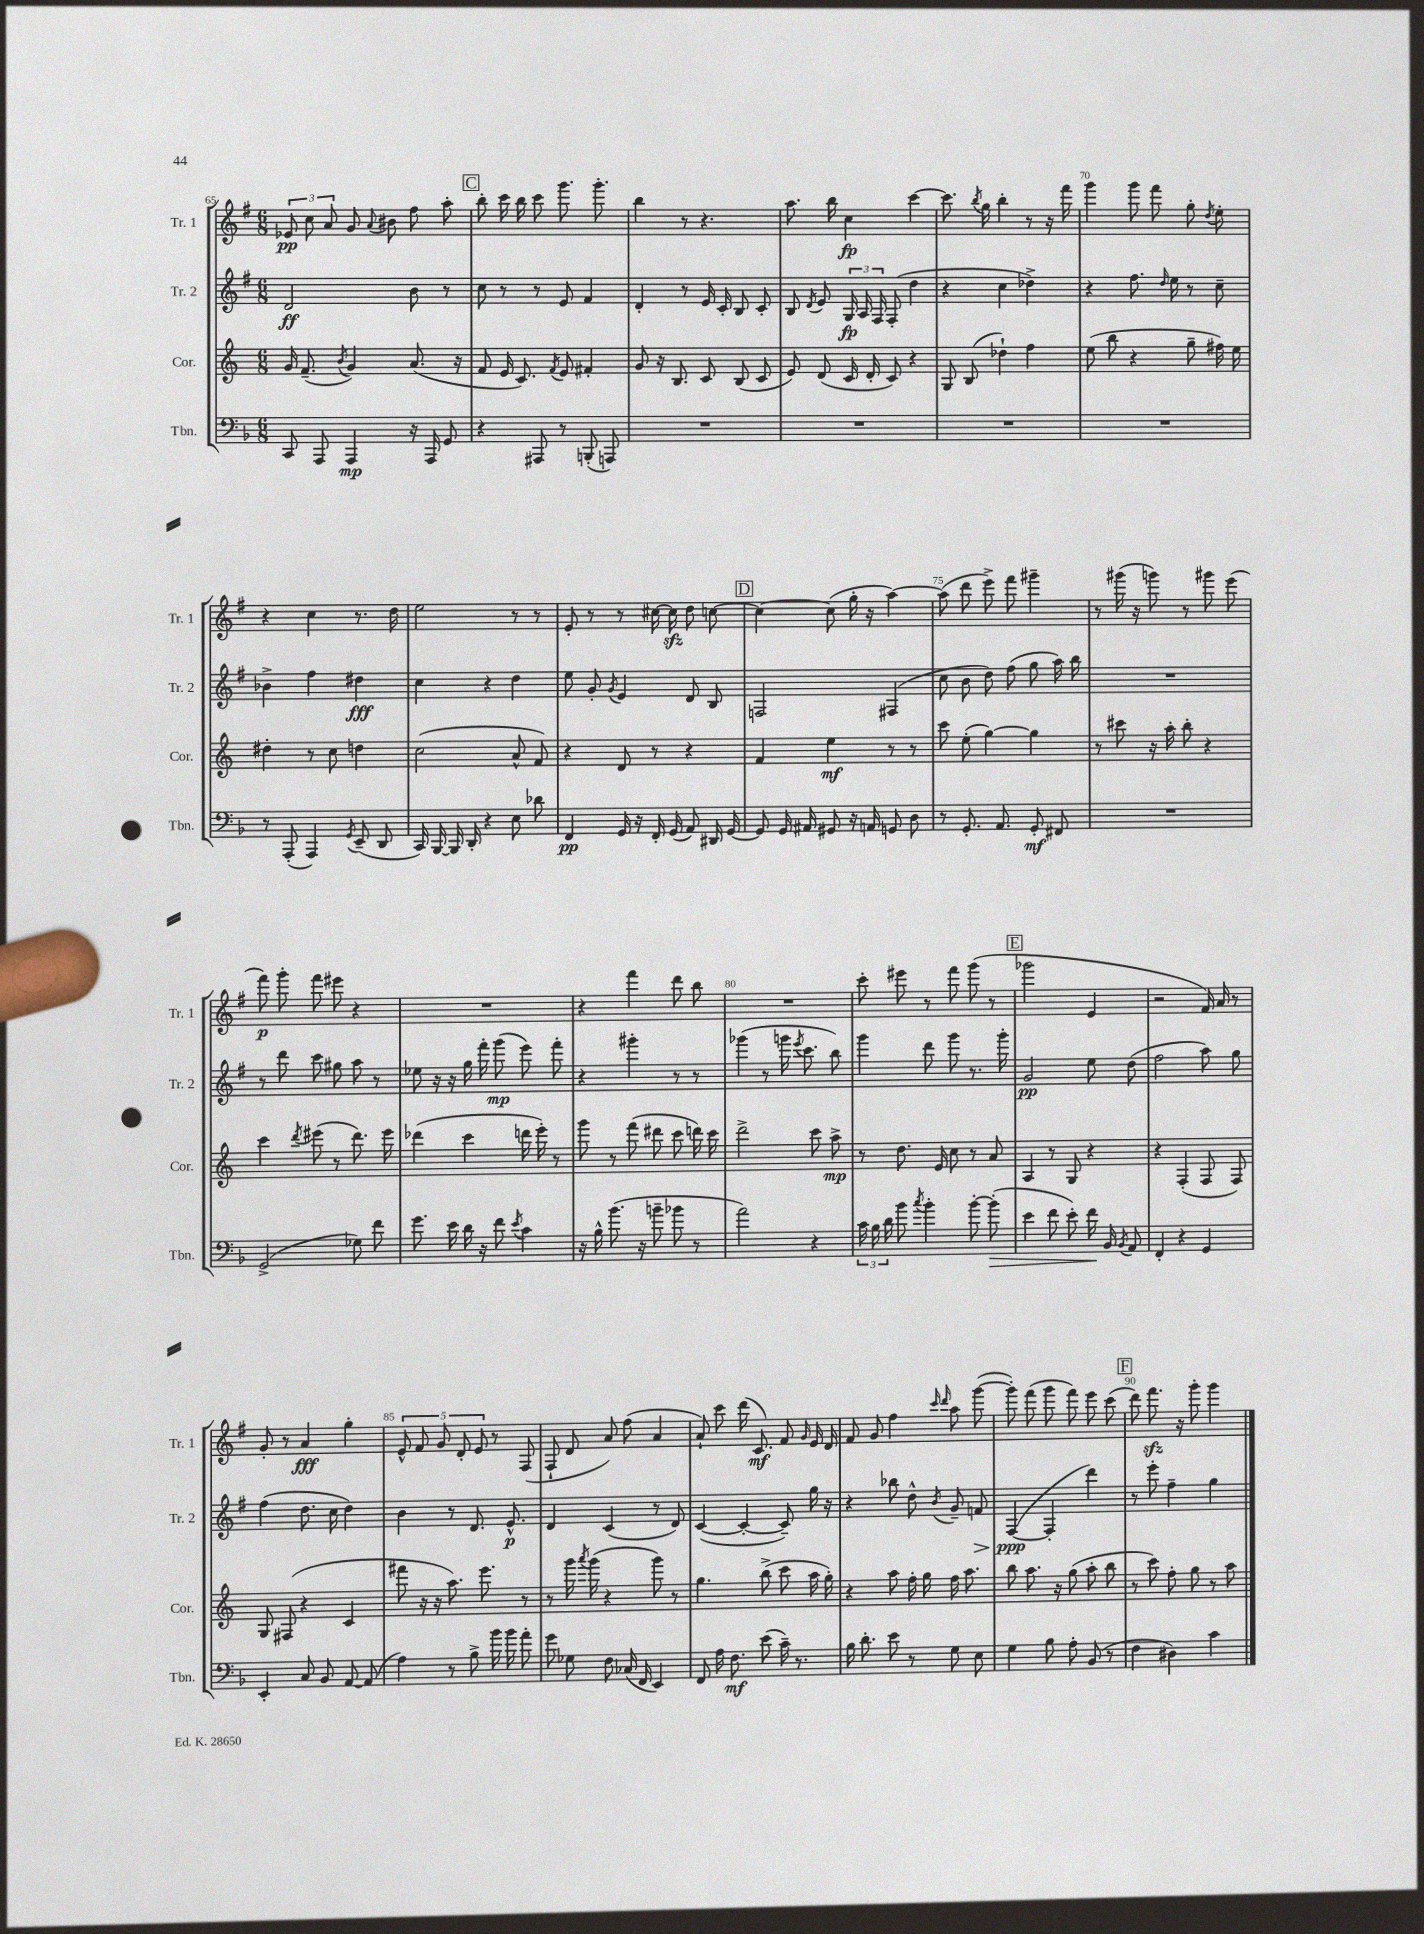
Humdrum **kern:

**kern	**dynam	**kern	**dynam	**kern	**dynam	**kern	**dynam
*part4	*part4	*part3	*part3	*part2	*part2	*part1	*part1
*staff4	*staff4	*staff3	*staff3	*staff2	*staff2	*staff1	*staff1
*I"Tbn.	*	*I"Cor.	*	*I"Tr. 2	*	*I"Tr. 1	*
*I'Tbn.	*	*I'Cor.	*	*I'Tr. 2	*	*I'Tr. 1	*
*clefF4	*	*clefG2	*	*clefG2	*	*clefG2	*
*k[b-]	*	*k[]	*	*k[f#]	*	*k[f#]	*
*M6/8	*	*M6/8	*	*M6/8	*	*M6/8	*
=65	=65	=65	=65	=65	=65	=65	=65
8CC/	.	16g/	.	2d/	ff	12e-X/	pp
.	.	(8.f~/	.	.	.	.	.
.	.	.	.	.	.	12cc\	.
8AAA/	.	.	.	.	.	.	.
.	.	.	.	.	.	12a/	.
.	.	8qb/	.	.	.	.	.
4AAA/	mp	4g/)	.	.	.	8g/	.
.	.	.	.	.	.	8qqa/	.
.	.	.	.	.	.	8b#X\	.
16r	.	(8.a/	.	8b\	.	8ff#\	.
16AAA/	.	.	.	.	.	.	.
8GG/	.	.	.	8r	.	8aa'\	.
.	.	16r	.	.	.	.	.
!!LO:REH:place=s1:t=C
=66	=66	=66	=66	=66	=66	=66	=66
4r	.	8f/	.	8cc\	.	8bb'\	.
.	.	16e/	.	8r	.	16ccc\	.
.	.	8.c/)	.	.	.	16bb\	.
8AAA#X/	.	.	.	8r	.	8ccc\	.
.	.	8qf/	.	.	.	.	.
8r	.	8e/	.	8e/	.	8.ggg\	.
(8BBBn'/	.	4f#X'/	.	4f#/	.	.	.
.	.	.	.	.	.	8.ggg'\	.
8AAAn/)	.	.	.	.	.	.	.
=67	=67	=67	=67	=67	=67	=67	=67
2.r	.	8g/	.	4d'/	.	4bb\	.
.	.	16r	.	.	.	.	.
.	.	8.B/	.	.	.	.	.
.	.	.	.	8r	.	8r	.
.	.	8c/	.	16e/	.	4.r	.
.	.	.	.	16c'/	.	.	.
.	.	(8B/	.	8B/	.	.	.
.	.	8c/	.	8c'/	.	.	.
=68	=68	=68	=68	=68	=68	=68	=68
2.r	.	8e/)	.	8B/	.	8.aa\	.
.	.	.	.	8qd/	.	.	.
.	.	(8d/	.	8e/	.	.	.
.	.	.	.	.	.	16bb\	.
.	.	16c/	.	24G/	fp	4cc\	fp
.	.	.	.	24A/	.	.	.
.	.	16d'/	.	.	.	.	.
.	.	.	.	24F#/	.	.	.
.	.	8c/)	.	(8F#'/	.	.	.
.	.	4r	.	4dd\	.	[4ccc\	.
=69	=69	=69	=69	=69	=69	=69	=69
2.r	.	8G/	.	4r	.	8.ccc\]	.
.	.	(8B/	.	.	.	.	.
.	.	.	.	.	.	8qbb/	.
.	.	.	.	.	.	16gg\	.
.	.	4dd-X`\)	.	4cc\	.	4bb'\	.
.	.	4ff\	.	4dd-X^\)	.	8r	.
.	.	.	.	.	.	16r	.
.	.	.	.	.	.	16fff#\	.
=70	=70	=70	=70	=70	=70	=70	=70
2.r	.	(8ee\	.	4r	.	4ggg\	.
.	.	8bb\	.	.	.	.	.
.	.	4r	.	8.ff#\	.	8ggg\	.
.	.	.	.	.	.	8fff#\	.
.	.	.	.	16qqdd/	.	.	.
.	.	.	.	16ee\	.	.	.
.	.	8gg~\	.	8r	.	8gg'\	.
.	.	.	.	.	.	8qdd/	.
.	.	16ff#X\)	.	8cc~\	.	8ee'\	.
.	.	16ee\	.	.	.	.	.
!!LO:LB:g=z
=71	=71	=71	=71	=71	=71	=71	=71
8r	.	4dd#X'\	.	4b-X^\	.	4r	.
(8AAA'/	.	.	.	.	.	.	.
4AAA/)	.	8r	.	4ff#\	.	4cc\	.
.	.	8cc\	.	.	.	.	.
8qGG/	.	.	.	.	.	.	.
(8EE~/	.	4ddn\	.	4dd#X\	fff	8.r	.
8DD/	.	.	.	.	.	.	.
.	.	.	.	.	.	16dd\	.
=72	=72	=72	=72	=72	=72	=72	=72
16CC/)	.	(2cc\	.	4cc\	.	2ee\	.
[16BBB-/	.	.	.	.	.	.	.
16BBB-/]	.	.	.	.	.	.	.
16DD'/	.	.	.	.	.	.	.
4r	.	.	.	4r	.	.	.
8E\	.	8a^^/	.	4dd\	.	8r	.
8d-X\	.	8f/)	.	.	.	8r	.
=73	=73	=73	=73	=73	=73	=73	=73
4FF/	pp	4r	.	8ee\	.	8e'/	.
.	.	.	.	8g'/	.	8r	.
.	.	.	.	8qg/	.	.	.
16GG/	.	8d/	.	4e/	.	8r	.
16r	.	.	.	.	.	.	.
16FF'/	.	8r	.	.	.	[16cc#X\	.
(16GG/	.	.	.	.	.	16cc#zz\]	.
8AA/)	.	4r	.	8d/	.	8dd\	.
16DD#X/	.	.	.	8B/	.	[8ccn\	.
[16GG/	.	.	.	.	.	.	.
!!LO:REH:place=s1:t=D
=74	=74	=74	=74	=74	=74	=74	=74
8GG/]	.	4f/	.	2Fn/	.	4cc\_	.
16GG/	.	.	.	.	.	.	.
16AA#X/	.	.	.	.	.	.	.
8GG#X/	.	4ee\	mf	.	.	(8cc\]	.
16r	.	.	.	.	.	16gg'\	.
16AAn/	.	.	.	.	.	16r	.
8GGn/	.	8r	.	(4F#X/	.	[4aa\)	.
8D\	.	8r	.	.	.	.	.
=75	=75	=75	=75	=75	=75	=75	=75
8r	.	8ccc\	.	8cc\	.	(8aa\]	.
8.GG'/	.	(8ee'\	.	8b\	.	8ddd\	.
.	.	[4gg\)	.	8dd\)	.	8eee^\)	.
8.AA/	.	.	.	.	.	.	.
.	.	.	.	(8ff#\	.	8fff#\	.
8GG'/	mf	4gg\]	.	8gg\	.	4ggg#X~\	.
8FF#X/	.	.	.	16aa\)	.	.	.
.	.	.	.	16bb\	.	.	.
=76	=76	=76	=76	=76	=76	=76	=76
2.r	.	8r	.	2.r	.	8r	.
.	.	8ccc#X\	.	.	.	(16ggg#X\	.
.	.	.	.	.	.	16r	.
.	.	16r	.	.	.	8gggn\)	.
.	.	16aa'\	.	.	.	.	.
.	.	8bb'\	.	.	.	8r	.
.	.	4r	.	.	.	8ggg#X\	.
.	.	.	.	.	.	(8eee\	.
!!LO:LB:g=z
=77	=77	=77	=77	=77	=77	=77	=77
(2GG^/	.	4ccc\	.	8r	.	8fff#\)	p
.	.	.	.	8ddd\	.	8ggg'\	.
.	.	8qddd/	.	.	.	.	.
.	.	(8eee#X\	.	8ccc\	.	8fff#\	.
.	.	8r	.	8gg#X\	.	8eee#X\	.
8G-X\)	.	8.ddd\)	.	8aa\	.	4r	.
8f\	.	.	.	8r	.	.	.
.	.	16eee#\	.	.	.	.	.
=78	=78	=78	=78	=78	=78	=78	=78
8.g\	.	(4ddd-X\	.	8ee-X\	.	2.r	.
.	.	.	.	16r	.	.	.
16e\	.	.	.	16r	.	.	.
16d\	.	4ccc\	.	16gg\	.	.	.
16r	.	.	.	16fff#'\	.	.	.
8f\	.	.	.	(8ggg\	mp	.	.
8qe/	.	.	.	.	.	.	.
4c\	.	16dddn\	.	8eee\)	.	.	.
.	.	16eee'\)	.	.	.	.	.
.	.	8r	.	8fff#'\	.	.	.
=79	=79	=79	=79	=79	=79	=79	=79
16r	.	8ggg\	.	4r	.	4r	.
16B-^^\	.	.	.	.	.	.	.
(8.b-\	.	8r	.	.	.	.	.
.	.	(8fff\	.	4ggg#X'\	.	4fff#\	.
16r	.	.	.	.	.	.	.
8bn~\	.	8ddd#X\	.	.	.	.	.
8b-X\	.	8ccc\	.	8r	.	8ddd\	.
8r	.	16dddn\)	.	8r	.	8bb\	.
.	.	16ccc\	.	.	.	.	.
=80	=80	=80	=80	=80	=80	=80	=80
2a\)	.	2ddd^\	.	(4ggg-X\	.	2.r	.
.	.	.	.	8r	.	.	.
.	.	.	.	16gggn\	.	.	.
.	.	.	.	8qeee/	.	.	.
.	.	.	.	8.ccc\	.	.	.
4r	.	8ccc\	.	.	.	.	.
.	.	8aa^\	mp	8bb\)	.	.	.
=81	=81	=81	=81	=81	=81	=81	=81
24c\	.	8r	.	4ggg\	.	8ccc'\	.
24B-\	.	.	.	.	.	.	.
24d\	.	.	.	.	.	.	.
8b-\	.	8.dd\	.	.	.	8eee#X\	.
8qcc/	.	.	.	.	.	.	.
4b-'\	.	.	.	8ddd\	.	8r	.
.	.	16e/	.	.	.	.	.
.	.	8cc\	.	8ggg\	.	8fff#\	.
[8b-'\	.	8r	.	8.r	.	(8ggg\	.
!	!LO:HP:b	!	!	!	!	!	!
(8b-'\]	>	8a/	.	.	.	8r	.
.	.	.	.	16ggg'\	.	.	.
!!LO:REH:place=s1:t=E
=82	=82	=82	=82	=82	=82	=82	=82
4e\	.	4A/	.	2g/	pp	2ggg-X\	.
8f\	.	8r	.	.	.	.	.
8e'\)	.	8G/	.	.	.	.	.
16f\	.	4r	.	8ee\	.	4e/	.
16BB-/	]	.	.	.	.	.	.
8qBB-/	.	.	.	.	.	.	.
8AA/	.	.	.	(8dd\	.	.	.
=83	=83	=83	=83	=83	=83	=83	=83
4FF'/	.	4r	.	2ff#\	.	2r	.
4r	.	(4F'/	.	.	.	.	.
4GG/	.	8F/	.	8aa\)	.	16f#/)	.
.	.	.	.	.	.	16a/	.
.	.	8F/)	.	8gg\	.	8r	.
!!LO:LB:g=z
=84	=84	=84	=84	=84	=84	=84	=84
4EE'/	.	8G/	.	(4ff#\	.	8g'/	.
.	.	(8F#X/	.	.	.	8r	.
8C/	.	4r	.	8.dd\	.	4a/	fff
8BB-/	.	.	.	.	.	.	.
.	.	.	.	16cc\	.	.	.
[8AA/	.	4c/	.	4dd\)	.	4gg'\	.
(8AA/]	.	.	.	.	.	.	.
=85	=85	=85	=85	=85	=85	=85	=85
4A\)	.	8fff#X\	.	4b\	.	10e^^/	.
.	.	.	.	.	.	10f#/	.
.	.	16r	.	.	.	.	.
.	.	16r	.	.	.	.	.
.	.	.	.	.	.	10g/	.
8r	.	8.aa\)	.	8r	.	.	.
.	.	.	.	.	.	10d'/	.
8B-^\	.	.	.	8.d/	.	.	.
.	.	.	.	.	.	10e/	.
.	.	8.eee\	.	.	.	.	.
16b-\	.	.	.	.	.	8r	.
16b-\	.	.	.	8.e^^/	p	.	.
8a'\	.	8r	.	.	.	(8F#/	.
=86	=86	=86	=86	=86	=86	=86	=86
8g\	.	8r	.	4d/	.	8F#`/	.
8G-X\	.	16ggg\	.	.	.	8d/	.
.	.	8qaaa/	.	.	.	.	.
.	.	(16ggg\	.	.	.	.	.
8F\	.	4r	.	(4c/	.	8a/)	.
(16C-X/	.	.	.	.	.	(8ff#\	.
16FF/	.	.	.	.	.	.	.
4EE/)	.	8ggg\)	.	8r	.	4a/	.
.	.	8r	.	8d/)	.	.	.
=87	=87	=87	=87	=87	=87	=87	=87
8FF/	.	4.gg\	.	([4c/	.	8a`/)	.
16A\	.	.	.	.	.	8ccc\	.
8.F\	mf	.	.	.	.	.	.
.	.	.	.	4c'/_	.	(16ddd\	.
.	.	.	.	.	.	8.c/)	mf
(8e\	.	(8bb^\	.	.	.	.	.
16c~\)	.	8ccc\	.	8c~/])	.	8f#/	.
8.r	.	.	.	.	.	.	.
.	.	.	.	.	.	16qqg/	.
.	.	16aa\	.	16gg\	.	16e/	.
.	.	16gg'\)	.	16r	.	16d/	.
=88	=88	=88	=88	=88	=88	=88	=88
16B-\	.	4r	.	4r	.	8f#/	.
8.d'\	.	.	.	.	.	.	.
.	.	.	.	.	.	8g/	.
8e\	.	8aa\	.	8bb-X\	.	4ff#\	.
8r	.	16ff'\	.	8dd^^\	.	.	.
.	.	16gg\	.	.	.	.	.
.	.	.	.	.	.	16qqccc/	.
.	.	.	.	8qb/	.	16qqddd/	.
8G\	.	16ff\	.	8g~/	.	8aa\	.
.	.	8.aa\	.	.	.	.	.
!	!	!	!	!	!LO:HP:b	!	!
8E\	.	.	.	8fn/	>	([8ggg\	.
=89	=89	=89	=89	=89	=89	=89	=89
4G\	.	8bb\	.	([4F#/	ppp	8ggg'\])	.
.	.	8.aa\	.	.	.	(8fff#\	.
8B-\	.	.	.	4F#'/]	]	8ggg\	.
.	.	16r	.	.	.	.	.
8A'\	.	(8gg\	.	.	.	8fff#\)	.
(8BB-/	.	8aa'\	.	4ddd\)	.	8eee\	.
8r	.	8bb\	.	.	.	(8ccc\	.
!!LO:REH:place=s1:t=F
=90	=90	=90	=90	=90	=90	=90	=90
4F\	.	8r	.	8r	.	8ddd\)	.
.	.	8ccc\)	.	8eee'\	.	8.fff#zz\	.
4D#X\)	.	8ff'\	.	4ff#~\	.	.	.
.	.	.	.	.	.	16r	.
.	.	8gg\	.	.	.	8ggg'\	.
4c\	.	8r	.	4gg\	.	4ggg\	.
.	.	8aa\	.	.	.	.	.
==	==	==	==	==	==	==	==
*-	*-	*-	*-	*-	*-	*-	*-
